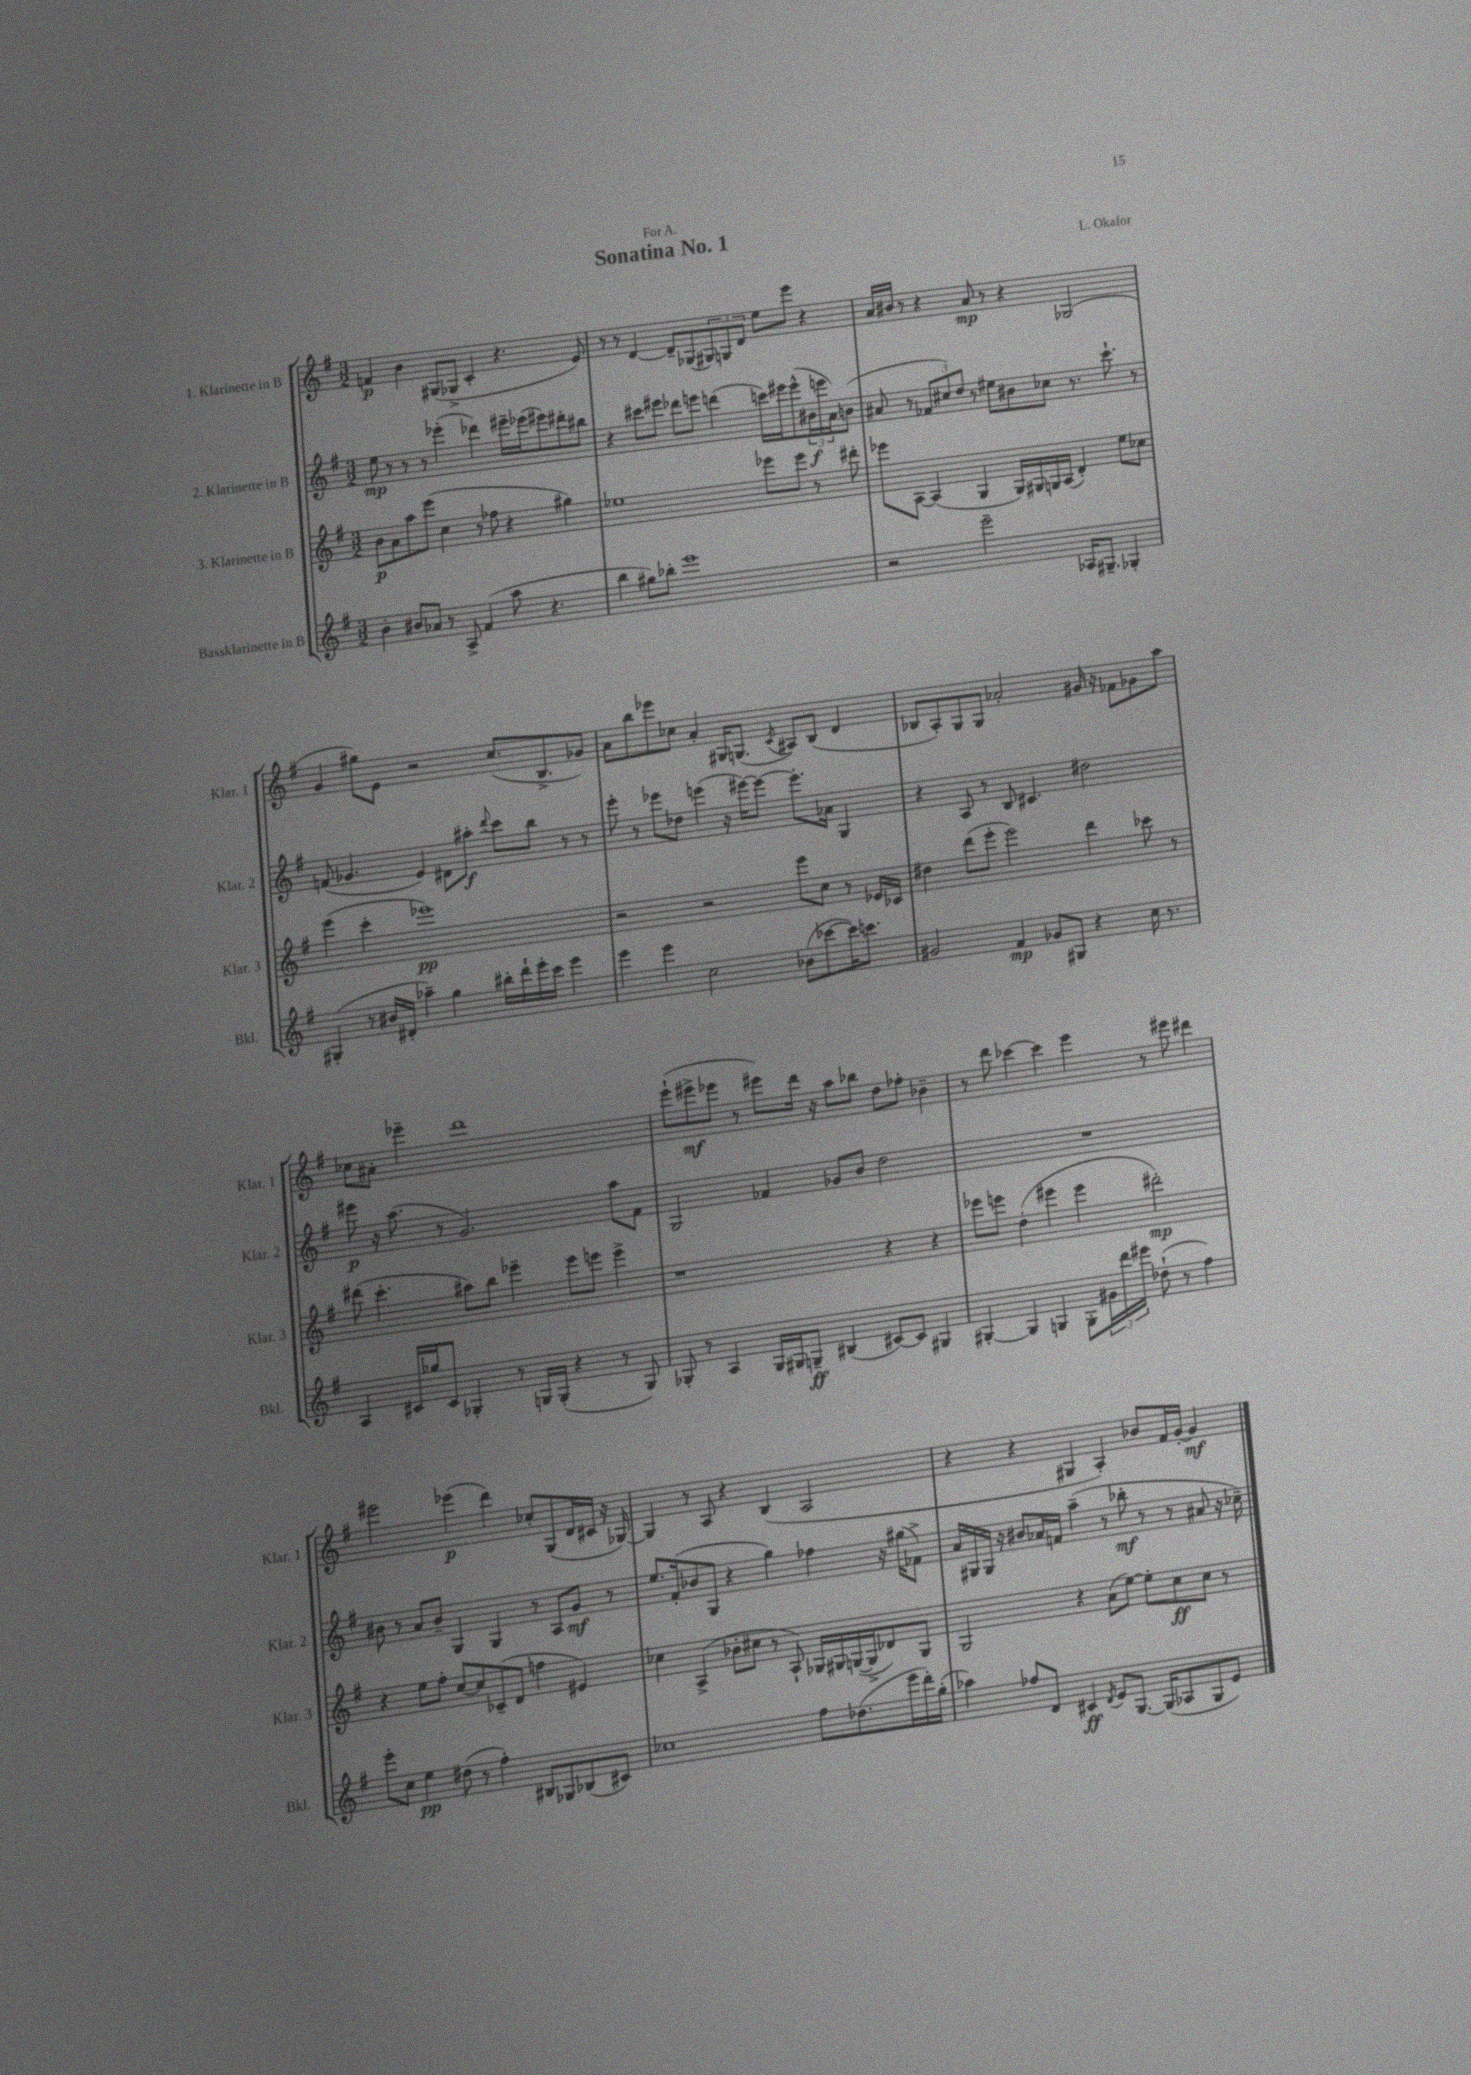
\header { title = "Sonatina No. 1" composer = "L. Okafor" dedication = "For A." }
<<
\new StaffGroup <<
\new Staff = "s0" \with { instrumentName = "1. Klarinette in B" shortInstrumentName = "Klar. 1" } {
    \clef treble \key g \major \numericTimeSignature \time 3/2
    f'4\p b'4 gis8( ges8-> c'4-. r4. e'8) |
    r8 r8 d'4~ d'8-- ges8( \tuplet 3/2 { gis8) g8 d'8 } e''8 e'''8 r4 |
    a'16 bis'16 r8 r4 a'8\mp r8 r4 ges2( |
    g'4 gis''8) e'8 r2 c''8.( b8.-> ges'8) |
    a'8 b''8 ees'''8 ces''8 a'4-. gis16 g8.( \acciaccatura { c'8 } ais8) b8( d'4 |
    bes8 a8-.) g8 g8 aes'2-. gis'16 r16 fes'8 ges'8 a''8 |
    ces''8 ais'8-. ees'''4-- d'''1 |
    e'''8-!( eis'''8->\mf ees'''8 r8 eis'''8) d'''16 r16 a''8 bes''8 d''8 fes''8-. bes'4-- |
    r8 d'''8 ces'''4~ ces'''4 e'''4 r8 eis'''8 dis'''4 |
    eis'''2 ees'''4\p( d'''4) ces''8-. g8( d'16 cis'16 r16 ges16~) |
    ges4 r8 a8 r4 b4( a2 |
    r4 r4 gis4 a4-.) bes'8 fis'16 g'16~-. g'4\mf \bar "|." |
}
\new Staff = "s1" \with { instrumentName = "2. Klarinette in B" shortInstrumentName = "Klar. 2" } {
    \clef treble \key g \major \numericTimeSignature \time 3/2
    e''8\mp r8 r8 r8 ees'''4-.( des'''4) eis'''16-- ees'''16( eis'''8) dis'''8-. bis''8 |
    r4 cis'''8 eis'''8 des'''8 e'''8 d'''4( c'''16) eis'''16 eis'''8-^( \tuplet 3/2 { bis'16\f e'''16 a'16) } b'8( |
    ais'8 r8 \tuplet 3/2 { fes'8 cis''8) d''8 } r8 eis''8 bis'8 ces''8 r8. c'''8.-! r8 |
    f'8( ges'4. e'4) dis'8 ais''8-.\f \appoggiatura { d'''8 } c'''8 b''8 r8 r8 |
    e'''8-. r8 ees'''8 des''8 e'''4( r16 eis'''16~) eis'''8~ eis'''8.-. aes'16 g4 |
    r4 a8 r8 b8 cis'4. dis''2 |
    eis'''8\p r16 a''8.( r8 g'2.) a''8 fis'8 |
    g2 fes'4 ges'8 b'8 d''2 |
    R1. |
    bis'8 r8 a'8 bis'8-- g4 g4 r8 a8 g'8\mf r8 |
    e''8. fis'16-.( bes'8 g8 r4 g''4) fes''4 r16 gis''16( fes'8->) |
    a'16 gis16 gis16 r16 bis'8 aes'16 f'16 a''4--( r8 bes''8-.\mf r8 r8 ais'8 r16 ces''16--) \bar "|." |
}
\new Staff = "s2" \with { instrumentName = "3. Klarinette in B" shortInstrumentName = "Klar. 3" } {
    \clef treble \key g \major \numericTimeSignature \time 3/2
    b'8\p a'8 a''8 e'''8( c''4 r8 fes''8 r4 gis''4) |
    ees''1 ees'''8 ees'''8 r8 dis'''8-. |
    ees'''8 a8~ a4( g4 g16) gis16 g16 a16( d'4-.) e''8 ces''8 |
    e'''4( c'''4-. ees'''1\pp) |
    r2 r2 e'''8 c''8 r8 ees'16 ces'16 |
    dis''4 d'''8( e'''8-. e'''2) d'''4 ces'''8 r8 |
    dis'''8( c'''4.-. ais''8) b''8 ees'''4-- ees'''8 e'''8 e'''4-> |
    r1 r4 r4 |
    ees'''8 e'''8 d''4-.( eis'''4 eis'''4 dis'''2-.\mp) |
    r4 e''8 fis''8-. c''8~ c''8 ces'8--( d'8 f''4 eis'4) |
    ces''4 a4->( bes'8-. cis''8 r8 a8-!) ges16 gis16 g16~( g16-> des'8) g8 |
    g2 r4 a'8( e''8~) e''8-. c''8\ff c''8 r8 \bar "|." |
}
\new Staff = "s3" \with { instrumentName = "Bassklarinette in B" shortInstrumentName = "Bkl." } {
    \clef treble \key g \major \numericTimeSignature \time 3/2
    b'4-. bis'8 aes'8 r8 a8-> fis'4( a''8 r4. |
    b''4 gis''8) bes''8-. e'''1 |
    r2 e'''2-- aes16 gis8.-- ges4-. |
    gis4-.( r8 bis'16 dis'16-. aes''4--) g''4 bis''16-. d'''16-! e'''16-. c'''16 e'''4 |
    e'''4 e'''4 c''2 bes'8( ces'''8~ ces'''16) c'''8. |
    gis'2 fis'4\mp ges'8 gis8 r4 c''16 r8. |
    a4 cis'16 ges''16 cis'8 ges4-. r8 g16 g16-.( r4 r8 g8) |
    ges8-. r8 a4 ges16 gis16 g8--\ff bis4( cis'8~) cis'8 gis4 |
    gis4~-. gis4 g4 g8-. \tuplet 3/2 { gis'16 d'''16 eis'''16 } des''8-!( r8 fis''4) |
    e'''8-. c''8 e''4\pp dis''8( r8 fis''4-.) bis8 ges8 bes8( cis'8) |
    ces''1 fis''8 des''8.( e'''16 d'''16-.) g''16-.( |
    aes''4) fes''8 d'8 cis'4\ff \acciaccatura { d'8 } e'8 g8.~ g16( aes8 g8 e'8) \bar "|." |
}
>>
>>
\layout { \context { \Score \remove "Bar_number_engraver" } }
